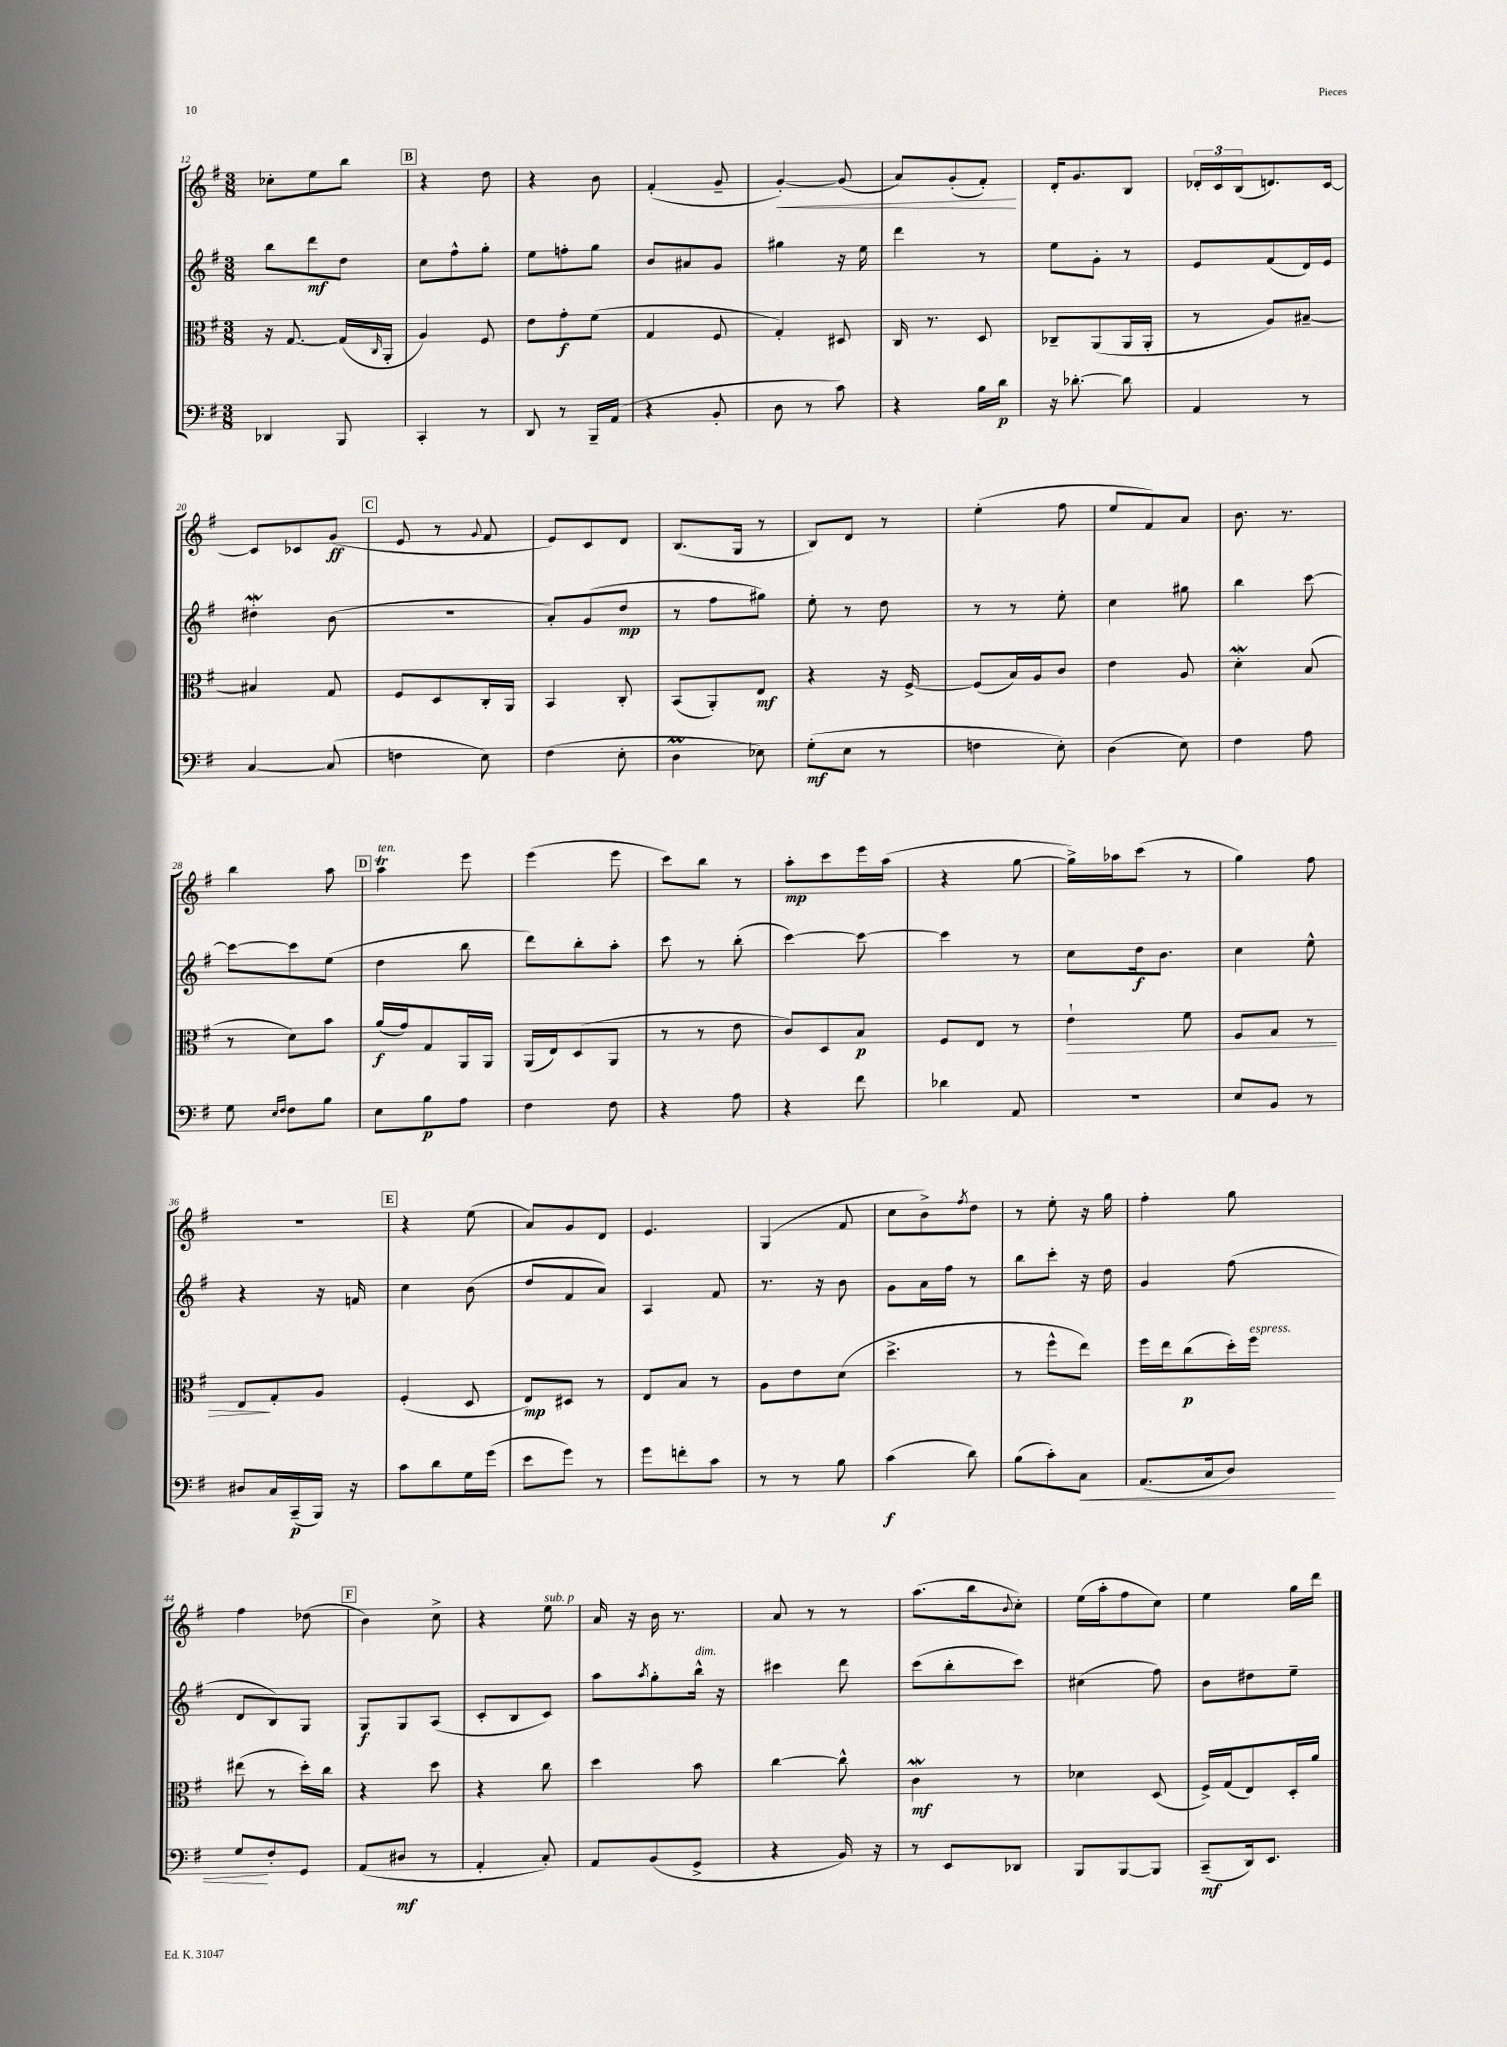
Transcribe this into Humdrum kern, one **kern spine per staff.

**kern	**dynam	**kern	**dynam	**kern	**dynam	**kern	**dynam
*part4	*part4	*part3	*part3	*part2	*part2	*part1	*part1
*staff4	*staff4	*staff3	*staff3	*staff2	*staff2	*staff1	*staff1
*clefF4	*	*clefC3	*	*clefG2	*	*clefG2	*
*k[f#]	*	*k[f#]	*	*k[f#]	*	*k[f#]	*
*M3/8	*	*M3/8	*	*M3/8	*	*M3/8	*
=12	=12	=12	=12	=12	=12	=12	=12
4DD-X/	.	16r	.	8bb\L	.	8cc-X'\L	.
.	.	[8.G/	.	.	.	.	.
.	.	.	.	8ddd\	mf	8ee\	.
8BBB/	.	(16G/LL]	.	8dd\J	.	8bb\J	.
.	.	16qqC/	.	.	.	.	.
.	.	16AA'/JJ	.	.	.	.	.
!!LO:REH:place=s1:t=B
=13	=13	=13	=13	=13	=13	=13	=13
4CC'/	.	4A/)	.	8cc\L	.	4r	.
.	.	.	.	8ff#^^\	.	.	.
8r	.	8F#/	.	8gg'\J	.	8dd\	.
=14	=14	=14	=14	=14	=14	=14	=14
8DD/	.	8e\L	.	8ee\L	.	4r	.
8r	.	8g'\	f	8ffn'\	.	.	.
16BBB~/LL	.	(8f#\J	.	8gg\J	.	8b\	.
(16AA/JJ	.	.	.	.	.	.	.
=15	=15	=15	=15	=15	=15	=15	=15
4r	.	4G/	.	8b/L	.	(4f#'/	.
.	.	.	.	8a#X/	.	.	.
8BB'/	.	8F#/	.	8g/J	.	8g~/	.
=16	=16	=16	=16	=16	=16	=16	=16
!	!	!	!	!	!	!	!LO:HP:b
8D\	.	4G'/)	.	4gg#X\	.	[4g'/)	<
8r	.	.	.	.	.	.	.
8c\)	.	8D#X/	.	16r	.	(8g/]	.
.	.	.	.	16ee\	.	.	.
=17	=17	=17	=17	=17	=17	=17	=17
4r	.	16C/	.	4ddd\	.	8a/L)	.
.	.	8.r	.	.	.	.	.
.	.	.	.	.	.	(8g'/	.
16B\LL	.	8D/	.	8r	.	8f#'/J)	.
16d\JJ	p	.	.	.	.	.	.
.	.	.	.	.	.	.	[
=18	=18	=18	=18	=18	=18	=18	=18
16r	.	8C-X~/L	.	8ee\L	.	16d'/KL	.
[8.d-X'\	.	.	.	.	.	8.g/	.
.	.	(8AA/	.	8g'\J	.	.	.
8d-\]	.	16AA/L	.	8r	.	8B/J	.
.	.	16AA'/JJ	.	.	.	.	.
=19	=19	=19	=19	=19	=19	=19	=19
4AA/	.	8r	.	8e/L	.	24d-X'/LL	.
.	.	.	.	.	.	24c/	.
.	.	.	.	.	.	(24B/J	.
.	.	8A/L)	.	(8f#/	.	8.dn/)	.
8r	.	[8B#X~/J	.	16d/L)	.	.	.
.	.	.	.	16e/JJ	.	[16c/Jk	.
!!LO:LB:g=z
=20	=20	=20	=20	=20	=20	=20	=20
[4C/	.	4B#X/]	.	4dd#XW'\	.	8c/L]	.
.	.	.	.	.	.	8c-X/	.
(8C/]	.	8G/	.	(8b\	.	(8g/J	ff
!!LO:REH:place=s1:t=C
=21	=21	=21	=21	=21	=21	=21	=21
4Fn\	.	8F#/L	.	4.r	.	8e/	.
.	.	8D/	.	.	.	8r	.
.	.	.	.	.	.	8qqg/	.
8E\)	.	16C'/L	.	.	.	8f#/	.
.	.	16AA/JJ	.	.	.	.	.
=22	=22	=22	=22	=22	=22	=22	=22
(4F#\	.	4BB/	.	8a'/L)	.	8e/L)	.
.	.	.	.	(8g/	.	8c/	.
8E'\	.	8C'/	.	8dd/J	mp	8d/J	.
=23	=23	=23	=23	=23	=23	=23	=23
4DM\	.	(8BB/L	.	8r	.	(8.B/L	.
.	.	8AA'/)	.	8ff#\L	.	.	.
.	.	.	.	.	.	16G/Jk	.
8E-X\)	.	8E/J	mf	8gg#X\J)	.	8r	.
=24	=24	=24	=24	=24	=24	=24	=24
(8G'\L	mf	4r	.	8ee'\	.	8B/L)	.
8E\J	.	.	.	8r	.	8d/J	.
8r	.	16r	.	8dd\	.	8r	.
.	.	[16F#^/	.	.	.	.	.
=25	=25	=25	=25	=25	=25	=25	=25
4Fn\	.	(8F#/L]	.	8r	.	(4ee'\	.
.	.	16B/L)	.	8r	.	.	.
.	.	16A/J	.	.	.	.	.
8E'\)	.	8c/J	.	8ee'\	.	8ff#\	.
=26	=26	=26	=26	=26	=26	=26	=26
(4D\	.	4e\	.	4cc\	.	8ee/L	.
.	.	.	.	.	.	8f#/)	.
8E\)	.	8A/	.	8gg#X\	.	8a/J	.
=27	=27	=27	=27	=27	=27	=27	=27
4F#\	.	4dW'\	.	4bb\	.	8.b\	.
.	.	.	.	.	.	8.r	.
8A\	.	(8B/	.	[8ccc\	.	.	.
!!LO:LB:g=z
=28	=28	=28	=28	=28	=28	=28	=28
8G\	.	8r	.	8ccc\L_	.	4bb\	.
16qqE/LL	.	.	.	.	.	.	.
16qqF#/JJ	.	.	.	.	.	.	.
8F#\L	.	8d\L)	.	8ccc\]	.	.	.
8B\J	.	8b\J	.	(8ee\J	.	8aa\	.
!!LO:REH:place=s1:t=D
=29	=29	=29	=29	=29	=29	=29	=29
!	!	!	!	!	!	!LO:TX:a:i:t=ten.	!
8E\L	.	(16a/LL	f	4dd\	.	4aaT\	.
.	.	16g/J)	.	.	.	.	.
8B\	p	8G/	.	.	.	.	.
8A\J	.	16AA/L	.	8bb\	.	8eee\	.
.	.	16AA/JJ	.	.	.	.	.
=30	=30	=30	=30	=30	=30	=30	=30
4F#\	.	(16AA/LL	.	8ddd\L)	.	(4eee\	.
.	.	16E/J)	.	.	.	.	.
.	.	(8D/	.	8bb'\	.	.	.
8F#\	.	8AA/J	.	8aa'\J	.	8eee\	.
=31	=31	=31	=31	=31	=31	=31	=31
4r	.	8r	.	8ccc\	.	8ccc\L)	.
.	.	8r	.	8r	.	8bb\J	.
8A\	.	8e\	.	(8bb'\	.	8r	.
=32	=32	=32	=32	=32	=32	=32	=32
4r	.	8c/L)	.	[4ccc\)	.	8aa'\L	mp
.	.	8D/	.	.	.	8ccc\	.
8f#\	.	8B/J	p	8ccc\_	.	16eee\L	.
.	.	.	.	.	.	(16aa\JJ	.
=33	=33	=33	=33	=33	=33	=33	=33
4d-X\	.	8F#/L	.	4ccc\]	.	4r	.
.	.	8E/J	.	.	.	.	.
8AA/	.	8r	.	8r	.	[8gg\	.
=34	=34	=34	=34	=34	=34	=34	=34
!	!	!	!LO:HP:b	!	!	!	!
4.r	.	4e`\	>	8cc\L	.	16gg^\LL])	.
.	.	.	.	.	.	16aa-X\J	.
.	.	.	.	16dd\k	f	(8ccc\J	.
.	.	.	.	8.b\J	.	.	.
.	.	8f#\	.	.	.	8r	.
=35	=35	=35	=35	=35	=35	=35	=35
8E/L	.	8F#/L	.	4cc\	.	4gg\)	.
8BB/J	.	8G/J	.	.	.	.	.
8r	.	8r	.	8ee^^\	.	8ff#\	.
!!LO:LB:g=z
=36	=36	=36	=36	=36	=36	=36	=36
8D#X/L	.	8E/L	.	4r	.	4.r	.
16C/L	.	8G'/	]	.	.	.	.
(16CC~/	p	.	.	.	.	.	.
16BBB/JJ)	.	8A/J	.	16r	.	.	.
16r	.	.	.	16fn/	.	.	.
!!LO:REH:place=s1:t=E
=37	=37	=37	=37	=37	=37	=37	=37
8c\L	.	(4F#'/	.	4cc\	.	4r	.
8d\	.	.	.	.	.	.	.
16G\L	.	8D/	.	(8b\	.	(8ee\	.
(16g\JJ	.	.	.	.	.	.	.
=38	=38	=38	=38	=38	=38	=38	=38
8e\L	.	8E/L)	mp	8dd/L	.	8a/L)	.
8g\J)	.	8D#X/J	.	8f#/	.	8g/	.
8r	.	8r	.	8a/J)	.	8d/J	.
=39	=39	=39	=39	=39	=39	=39	=39
8g\L	.	8E/L	.	4A/	.	4.e/	.
8fn'\	.	8B/J	.	.	.	.	.
8c\J	.	8r	.	8f#/	.	.	.
=40	=40	=40	=40	=40	=40	=40	=40
8r	.	8A\L	.	8.r	.	(4G/	.
8r	.	8e\	.	.	.	.	.
.	.	.	.	16r	.	.	.
8B\	.	(8d\J	.	8b\	.	8f#/	.
=41	=41	=41	=41	=41	=41	=41	=41
(4c\	f	4.dd^\	.	8g\L	.	8cc\L	.
.	.	.	.	16a\L	.	8b^\)	.
.	.	.	.	16ff#\JJ	.	.	.
.	.	.	.	.	.	8qff#/	.
8d\)	.	.	.	8r	.	8dd\J	.
=42	=42	=42	=42	=42	=42	=42	=42
(8B\L	.	8r	.	8bb\L	.	8r	.
8c'\)	.	8ff#^^\L	.	8ccc'\J	.	8ee'\	.
!	!LO:HP:b	!	!	!	!	!	!
8C\J	<	8ee\J)	.	16r	.	16r	.
.	.	.	.	16dd\	.	16gg\	.
=43	=43	=43	=43	=43	=43	=43	=43
(8.AA/L	.	16ff#\LL	.	4g/	.	4ff#'\	.
.	.	16ee\J	.	.	.	.	.
.	.	(8cc\	p	.	.	.	.
16C/k	.	.	.	.	.	.	.
8D/J)	.	16dd'\L)	.	(8ff#\	.	8gg\	.
!	!	!LO:TX:a:i:t=espress.	!	!	!	!	!
.	.	16ff#\JJ	.	.	.	.	.
!!LO:LB:g=z
=44	=44	=44	=44	=44	=44	=44	=44
8G/L	.	(8ee#X\	.	8d/L	.	4ff#\	.
8F#'/	[	8r	.	8B/)	.	.	.
8GG/J	.	16dd'\LL)	.	8G/J	.	(8dd-X\	.
.	.	16cc\JJ	.	.	.	.	.
!!LO:REH:place=s1:t=F
=45	=45	=45	=45	=45	=45	=45	=45
(8AA/L	.	4r	.	8G/L	f	4b\)	.
8D#X/J	mf	.	.	8G/	.	.	.
8r	.	8dd\	.	(8A/J	.	8cc^\	.
=46	=46	=46	=46	=46	=46	=46	=46
4AA'/	.	4r	.	8c'/L	.	4r	.
.	.	.	.	8B/	.	.	.
!	!	!	!	!	!	!LO:TX:a:i:t=sub. p	!
8C'/)	.	8cc\	.	8c/J)	.	8ee\	.
=47	=47	=47	=47	=47	=47	=47	=47
8AA/L	.	4dd\	.	8aa\L	.	16a/	.
.	.	.	.	.	.	16r	.
.	.	.	.	8qaa/	.	.	.
(8BB/	.	.	.	8gg'\	.	16b\	.
.	.	.	.	.	.	8.r	.
!	!	!	!	!LO:TX:a:i:t=dim.	!	!	!
8GG^/J	.	8b\	.	16bb^^\Jk	.	.	.
.	.	.	.	16r	.	.	.
=48	=48	=48	=48	=48	=48	=48	=48
4r	.	[4cc\	.	4ccc#X\	.	8a/	.
.	.	.	.	.	.	8r	.
16BB/)	.	8cc^^\]	.	8ddd\	.	8r	.
16r	.	.	.	.	.	.	.
=49	=49	=49	=49	=49	=49	=49	=49
8r	.	4cw\	mf	(8ccc\L	.	(8.aa\L	.
8EE/L	.	.	.	8bb'\	.	.	.
.	.	.	.	.	.	16bb\k	.
.	.	.	.	.	.	8qqb/	.
8DD-X/J	.	8r	.	8ccc\J)	.	8cc'\J)	.
=50	=50	=50	=50	=50	=50	=50	=50
8BBB/L	.	4d-X\	.	(4cc#X\	.	(16ee\LL	.
.	.	.	.	.	.	16aa'\J	.
[8BBB/	.	.	.	.	.	8ff#\	.
8BBB/J]	.	(8D/	.	8ff#\)	.	8cc\J)	.
=51	=51	=51	=51	=51	=51	=51	=51
(8CC~/L	mf	16F#^/LL)	.	8b\L	.	4ee\	.
.	.	(16G/J	.	.	.	.	.
16DD/k)	.	8E/)	.	8dd#X\	.	.	.
8.EE/J	.	.	.	.	.	.	.
.	.	16D'/L	.	8ee~\J	.	16gg\LL	.
.	.	16a/JJ	.	.	.	16ddd\JJ	.
==	==	==	==	==	==	==	==
*-	*-	*-	*-	*-	*-	*-	*-
